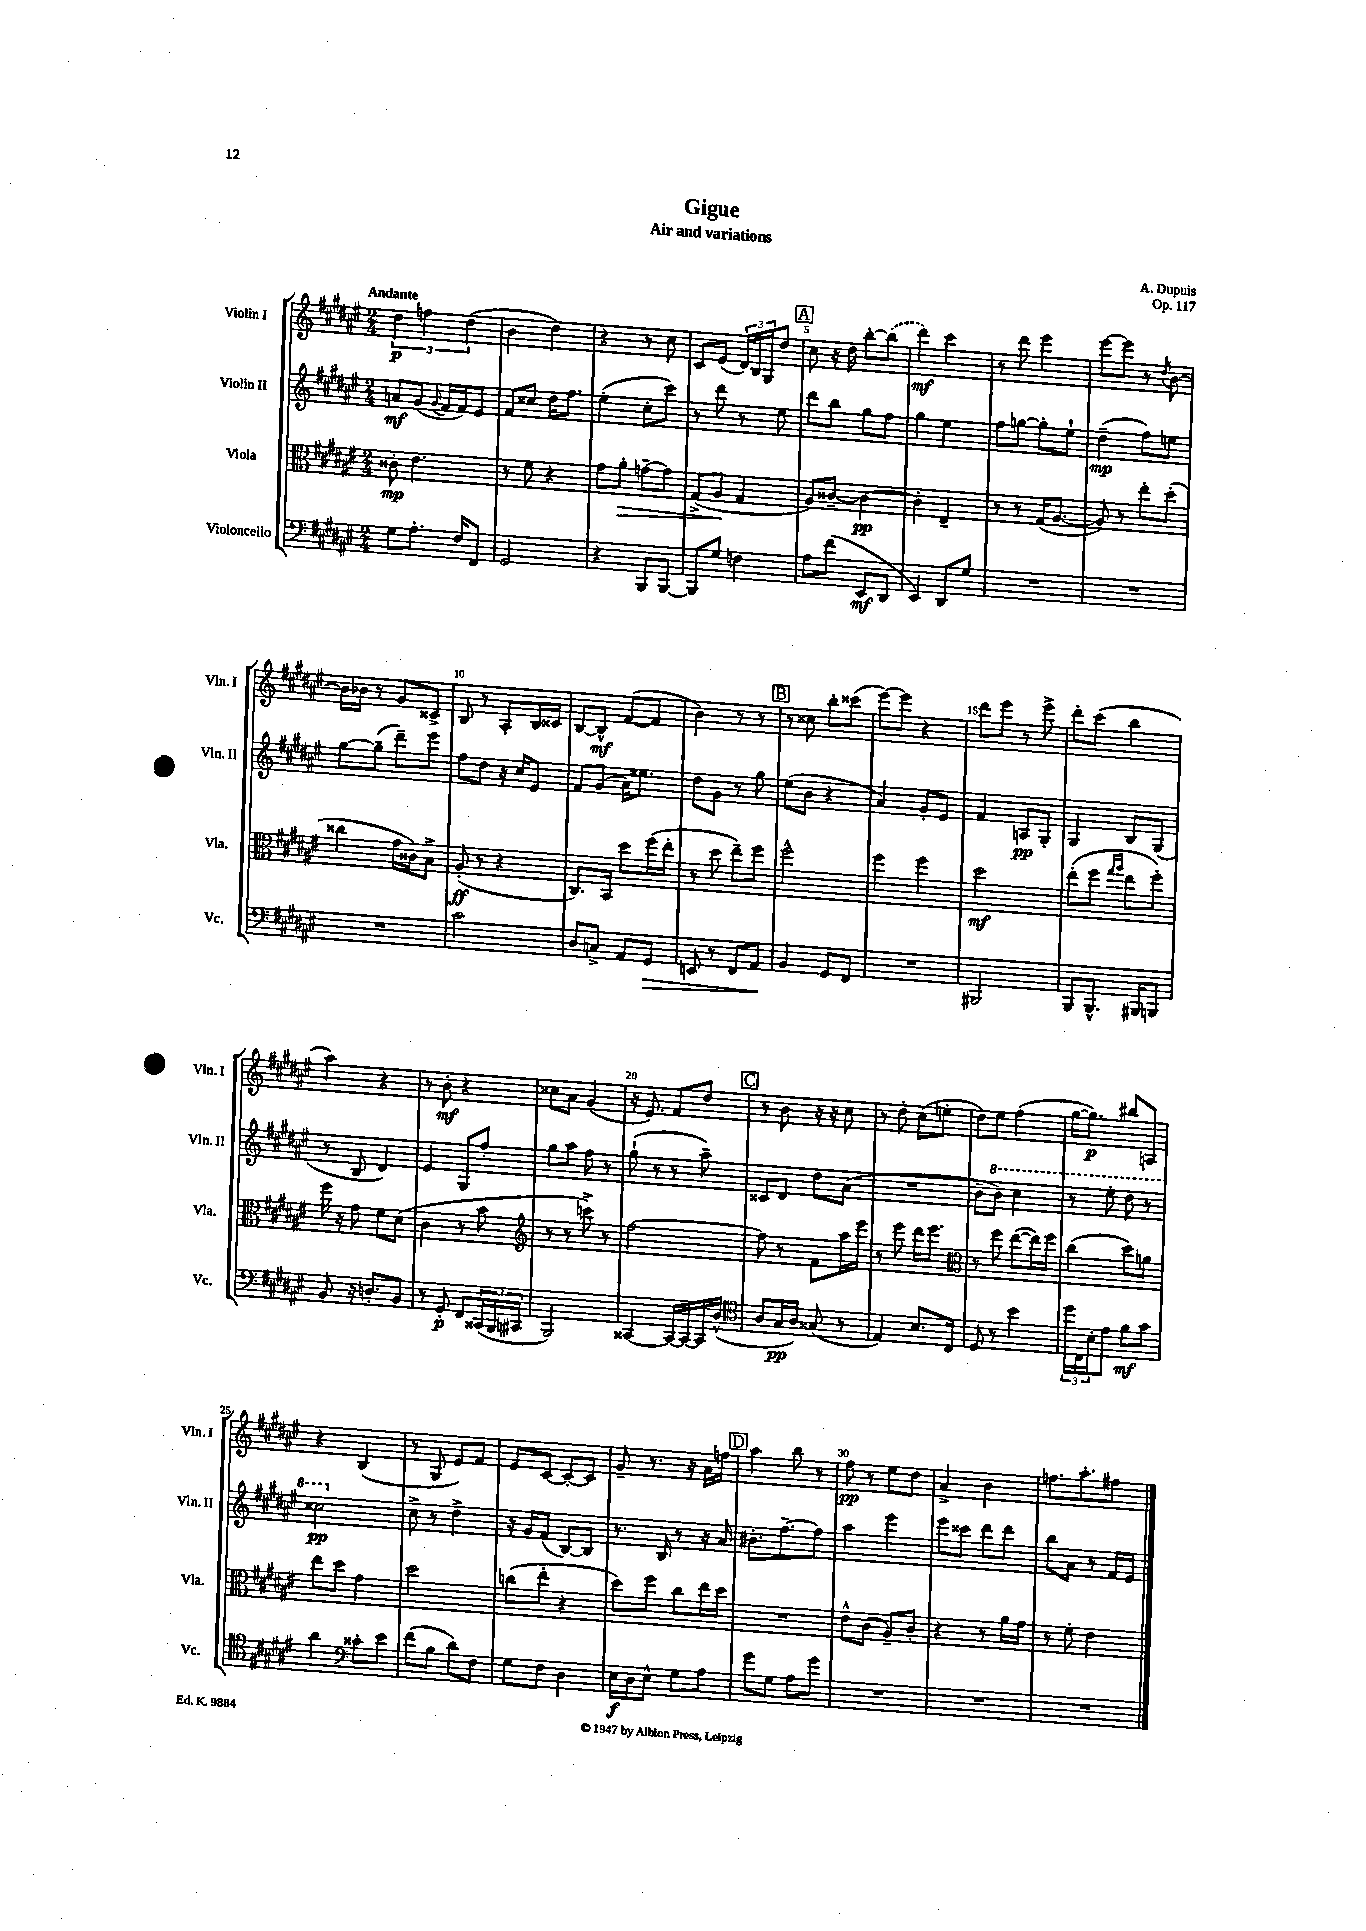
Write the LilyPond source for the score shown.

\header { title = "Gigue" composer = "A. Dupuis" subtitle = "Air and variations" opus = "Op. 117" }
<<
\new StaffGroup <<
\new Staff = "s0" \with { instrumentName = "Violin I" shortInstrumentName = "Vln. I" } {
    \clef treble \key fis \major \numericTimeSignature \time 2/4 \tempo "Andante"
    \tuplet 3/2 { dis''4\p f''4 dis''4( } |
    b'4 dis''4) |
    r4 r8 cis''8 |
    cis'8 eis'8( \tuplet 3/2 { dis'16) b16 gis16 } dis''8 |
    \mark \markup { \box "A" } cis''8 r16 dis''16 b''8~-. \once \slurDashed b''8( |
    dis'''4\mf) cis'''4 |
    r8 dis'''8 eis'''4 |
    eis'''8~ eis'''8 r8 \acciaccatura { dis''8 } b'8~ |
    b'16 bes'16 r8 gis'8 cisis'8-> |
    b8 r8 ais8-. b16 cisis'16 |
    b8~ b8-^\mf fis'8~( fis'8 |
    b'4) r8 r8 |
    \mark \markup { \box "B" } r8 cisis''8 b''8-. cisis'''8( |
    eis'''8~) eis'''8 r4 |
    dis'''8 eis'''8 r8 eis'''8-> |
    dis'''8-. cis'''8( b''4 |
    ais''4) r4 |
    r8 b'8-.\mf r4 |
    cisis''8 ais'8 gis'4( |
    r16 eis'8.) fis'8 dis''8 |
    \mark \markup { \box "C" } r8 b'8 r16 r16 cis''8 |
    r8 dis''8-. cis''8( e''8-. |
    dis''8) eis''8 fis''4( |
    gis''16~ gis''8.\p) bis''8 a8 |
    r4 b4( |
    r8 gis8 eis'8) fis'8 |
    eis'8 cis'8~ cis'8~-. cis'8 |
    gis'8-- r8. r16 ais'16 f''16 |
    \mark \markup { \box "D" } ais''4 b''8 r8 |
    fis''8\pp r8 eis''8 dis''8 |
    ais'4-> b'4 |
    f''8. ais''8.-. fis''8 \bar "|." |
}
\new Staff = "s1" \with { instrumentName = "Violin II" shortInstrumentName = "Vln. II" } {
    \clef treble \key fis \major \numericTimeSignature \time 2/4
    a'8\mf gis'8( \appoggiatura { gis'8 } fis'16 fis'16) eis'8 |
    fis'8 cisis''8 dis''16 fis''8. |
    eis''4-.( cis''8-. cis'''8) |
    r8 dis'''8 r8 eis''8 |
    \mark \markup { \box "A" } dis'''8 b''8 gis''8 fis''8 |
    gis''4 eis''4 |
    fis''8 g''8~ g''8-. eis''8-! |
    dis''4--\mp( fis''8) e''8 |
    gis''8~ gis''8--( dis'''8--) eis'''8 |
    fis''8 dis''8 r16 cis''16 eis'8 |
    fis'8 gis'8( ais'16) eisis''8. |
    dis''8 gis'8 r8 gis''8 |
    \mark \markup { \box "B" } eis''8( b'8 r4 |
    ais'4) gis'8-. eis'8 |
    fis'4 a8\pp gis8-. |
    gis4 b8 gis8( |
    r8 b8 dis'4) |
    eis'4 gis8 fis''8-. |
    gis''8 ais''8 fis''8 r8 |
    gis''8-!( r8 r8 ais''8--) |
    \mark \markup { \box "C" } cisis'8 dis'8 dis''8 ais'8( |
    R2 |
    b'8-- \ottava #1 b''8) cis'''4 |
    r8 eis'''8-. dis'''8 r8 |
    cisis'''2\pp \ottava #0 |
    cis''8-> r8 dis''4-> |
    r16 gis'16 fis'8( b8~) b8 |
    r8. b16 r8 r16 ais'16 |
    \mark \markup { \box "D" } bis'8.-. fis''8.~-- fis''8 |
    ais''4 eis'''4 |
    eis'''8 cisis'''8 dis'''8 dis'''8 |
    b''8 ais'8 r8 fis'16 eis'16 \bar "|." |
}
\new Staff = "s2" \with { instrumentName = "Viola" shortInstrumentName = "Vla." } {
    \clef alto \key fis \major \numericTimeSignature \time 2/4
    cisis'8-.\mp eis'4. |
    r8 fis'8 r4 |
    gis'8 ais'8-.\> g'8~-- g'8 |
    gis8->( ais8\! gis4 |
    \mark \markup { \box "A" } ais8) cisis'8~-- cisis'4~\pp |
    cisis'4-. eis4-- |
    r8 r8 gis16( ais8.~ |
    ais8) r8 eis''8-. dis''8-.( |
    cisis''4 gis'16 cisis'16) b8-> |
    ais8-.\ff( r8 r4 |
    cis8.) b,16 dis''8 fis''16( eis''16-. |
    r8 dis''8 eis''8--) fis''8 |
    \mark \markup { \box "B" } fis''2-^ |
    fis''4 fis''4 |
    dis''2\mf |
    eis''8-.( fis''8 \grace { gis''16 ais''16 } eis''8 fis''8-.) |
    fis''16 r16 gis'8 fis'8 dis'8( |
    cis'4 r8 b'8 |
    \clef treble r8 r8 c'''8->) r8 |
    fis''2~ |
    \mark \markup { \box "C" } fis''8 r8 fis'8 ais''16 eis'''16 |
    r8 eis'''8 dis'''16 eis'''8. |
    \clef alto r8 fis''8 eis''8~( eis''16) fis''16 |
    cis''4( dis''8) a'8 |
    eis''8 dis''8 gis'4 |
    dis''2 |
    c''8( eis''8-. r4 |
    dis''8) fis''8 cis''8 eis''16 dis''16 |
    \mark \markup { \box "D" } R2 |
    eis'8-^ cis'8( ais8--) cis'8-. |
    r4 r8 ais'16 gis'16 |
    r8 fis'8-. eis'4 \bar "|." |
}
\new Staff = "s3" \with { instrumentName = "Violoncello" shortInstrumentName = "Vc." } {
    \clef bass \key fis \major \numericTimeSignature \time 2/4
    gis8 ais8.-. fis16 fis,8 |
    gis,2 |
    r4 b,,8 b,,8~ |
    b,,8 gis8 f4 |
    \mark \markup { \box "A" } ais8 fis'8( eis,8\mf dis,8 |
    eis,4) dis,8 gis8 |
    R2 |
    R2 |
    R2 |
    cis'2 |
    dis8 c8-> ais,8 gis,8\> |
    e,8 r8 fis,8 ais,8\! |
    \mark \markup { \box "B" } b,4 gis,8 fis,8 |
    R2 |
    bis,,2 |
    b,,8 b,,8.-^ bis,,16 b,,8 |
    b,8 r16 d8.-. b,8 |
    r8 gis,8-.\p fis,8 \tuplet 3/2 { cisis,16( b,,16 cis,16 } |
    b,,2) |
    cisis,4~ cisis,16~ cisis,16~ cisis,16 dis16-^( |
    \mark \markup { \box "C" } \clef tenor ais8 gis16\pp ais16) gisis8( r8 |
    eis4) b8. cis16 |
    dis8 r8 b'4 |
    \tuplet 3/2 { dis''16 cis16 b16-. } eis'8 fis'8\mf gis'8 |
    ais'4 \clef bass cisis'8-. eis'8 |
    fis'8( b8 dis'8) fis8 |
    gis8 fis8 dis4 |
    eis16\f dis16 eis8-^ gis8 ais8 |
    \mark \markup { \box "D" } gis'8 gis8 ais8 gis'8 |
    R2 |
    R2 |
    R2 \bar "|." |
}
>>
>>
\layout { \context { \Score \override BarNumber.break-visibility = ##(#f #t #t) barNumberVisibility = #(every-nth-bar-number-visible 5) } }
